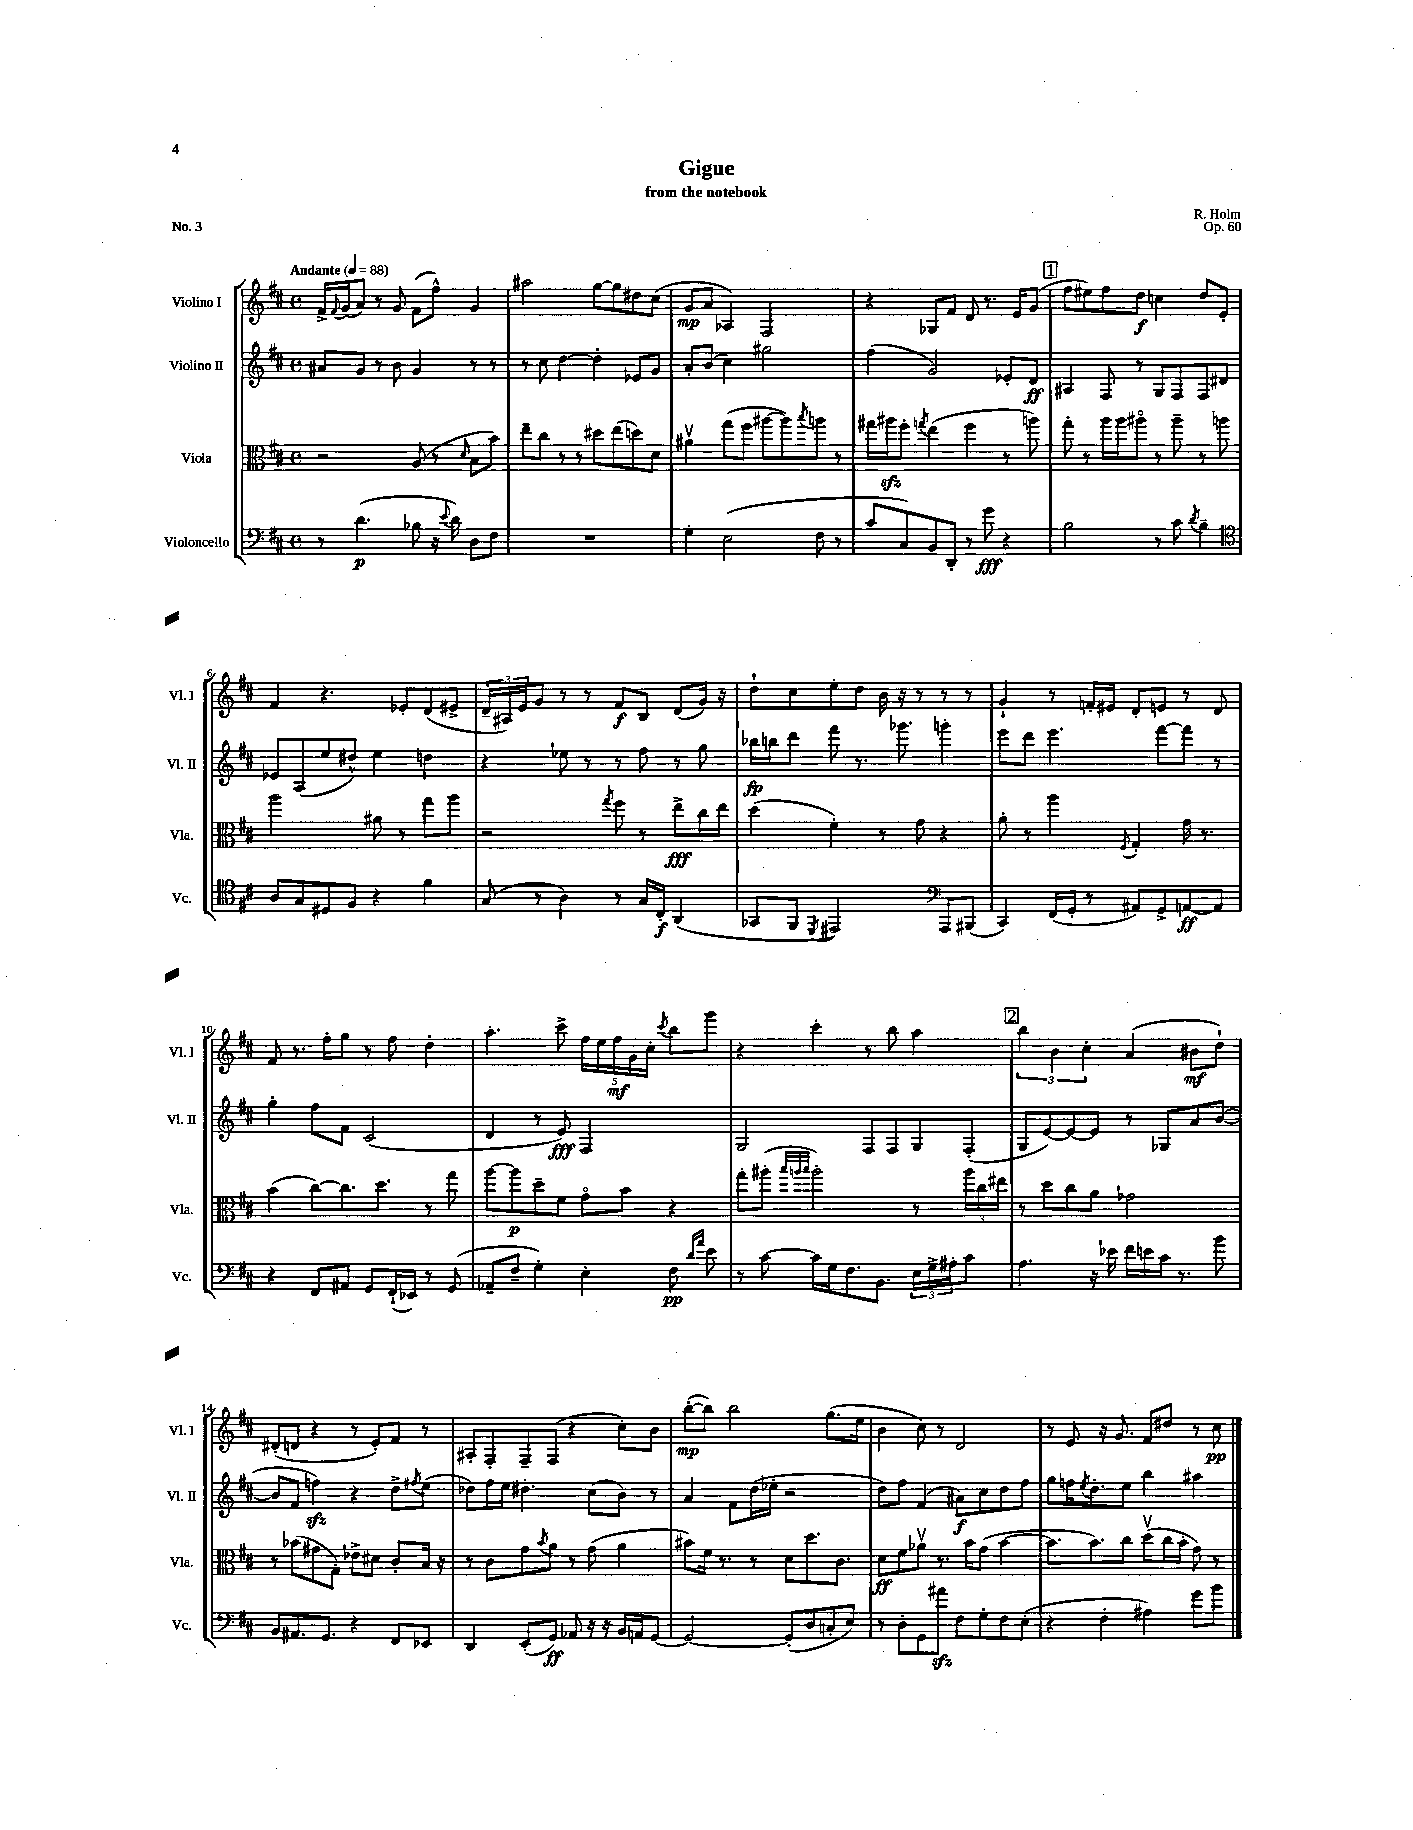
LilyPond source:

\header { title = "Gigue" composer = "R. Holm" subtitle = "from the notebook" opus = "Op. 60" piece = "No. 3" }
<<
\new StaffGroup <<
\new Staff = "s0" \with { instrumentName = "Violino I" shortInstrumentName = "Vl. I" } {
    \clef treble \key d \major \defaultTimeSignature \time 4/4 \tempo "Andante" 4 = 88
    fis'16-> \appoggiatura { fis'8 } g'16( a'8) r8 g'8 fis'8( fis''8-^) g'4 |
    ais''2 g''8~ g''8 dis''8 cis''8( |
    g'8\mp a'8 aes4) fis2 |
    r4 ges8 fis'8 d'8 r8. e'16 g'8( |
    \mark \markup { \box "1" } fis''8 eis''8) fis''8 d''8\f c''4 d''8 e'8-. |
    fis'4 r4. ees'8-. d'8( eis'8-> |
    \tuplet 3/2 { d'16-- ais16) e'16 } g'8 r8 r8 fis'8\f b8 d'8( g'16) r16 |
    d''8-! cis''8 e''8-. d''8 b'16 r16 r8 r8 r8 |
    g'4-! r8 f'16-. eis'16 d'8-. e'8 r8 d'8 |
    fis'8 r8. fis''16-. g''8 r8 fis''8 d''4-. |
    a''4.-. cis'''8-> \tuplet 5/4 { fis''16 e''16 fis''16\mf g'16 cis''16-. } \acciaccatura { cis'''8 } b''8 g'''8 |
    r4 cis'''4-. r8 b''8 a''4 |
    \mark \markup { \box "2" } \tuplet 3/2 { b''4 b'4 cis''4-. } a'4( bis'8\mf d''8-!) |
    dis'8-.( d'8 r4 r8 e'8-.) fis'8 r8 |
    ais8-. fis8-. fis8-- fis8( r4 cis''8-.) b'8 |
    b''8~-.\mp( b''8) b''2 g''8.( e''16 |
    b'4 cis''8) r8 d'2 |
    r8 e'8 r16 g'8. fis'8 dis''8 r8 cis''8\pp \bar "|." |
}
\new Staff = "s1" \with { instrumentName = "Violino II" shortInstrumentName = "Vl. II" } {
    \clef treble \key d \major \defaultTimeSignature \time 4/4
    ais'8 g'8 r8 b'8 g'4 r8 r8 |
    r8 cis''8 d''4~ d''4-. ees'8 g'8 |
    a'8-. b'8( cis''4) gis''2 |
    fis''4( g'2) ees'8-. d'8\ff |
    \mark \markup { \box "1" } ais4 fis8 r8 g8 fis8 fis8 dis'8 |
    ees'8 a8( e''8 dis''8-^) e''4 d''4 |
    r4 ees''8 r8 r8 fis''8 r8 g''8 |
    bes''16\fp b''16 d'''8 fis'''8 r8. ges'''8. g'''4-. |
    e'''8 d'''8 e'''4. fis'''8~ fis'''8 r8 |
    g''4-. fis''8 fis'8 cis'2( |
    d'4 r8 e'8\fff) fis2 |
    g2 fis8 fis8 g8 fis8-.( |
    \mark \markup { \box "2" } g8 e'8~) e'8~ e'8 r8 ges8 a'8 b'8~( |
    b'8 fis'8 f''4\sfz) r4 d''8-> \acciaccatura { fis''8 } e''8( |
    des''8) fis''16 e''16 dis''4.-. cis''8( b'8) r8 |
    a'4 fis'8 d''16( ees''16-. r2 |
    d''8) fis''8 fis'4( ais'8\f) cis''8 d''8 fis''8 |
    g''8 f''16 \acciaccatura { e''8 } d''8.-. e''8 b''4 ais''4 \bar "|." |
}
\new Staff = "s2" \with { instrumentName = "Viola" shortInstrumentName = "Vla." } {
    \clef alto \key d \major \defaultTimeSignature \time 4/4
    r2 a8( r8 \grace { d'16 } b8 b'8) |
    e''8-- cis''8 r8 r8 dis''8 e''8( d''8) d'8 |
    ais'4\upbow g''8( fis''8 ais''8~ ais''8) \acciaccatura { b''8 } a''8 r8 |
    gis''16 ais''16\sfz fis''8-. \acciaccatura { g''8 } e''4( fis''4 r8 a''8) |
    \mark \markup { \box "1" } g''8-. r8 a''16 a''16 ais''8\flageolet r8 ais''8-- r8 a''8 |
    a''2 ais'8 r8 g''8 a''8 |
    r2 \acciaccatura { g''8 } fis''8 r8 e''8->\fff cis''16 e''16 |
    d''4( fis'4-.) r8 g'8 r4 |
    a'8-. r8 a''4 \acciaccatura { fis8 } g4-. g'16 r8. |
    b'4( cis''8~) cis''8. d''8. r8 g''8 |
    a''8~ a''8\p d''8-- fis'8 g'8\flageolet b'8 r4 |
    g''8-. ais''8-.( \grace { b''32 a''32 b''32 } a''2-.) r8 \tuplet 3/2 { a''16 cis''16 eis''16 } |
    \mark \markup { \box "2" } r8 d''8 cis''8 a'8 ges'2 |
    r8 bes'8( gis'8 g8-.) ees'8-> dis'8 cis'8-. b16 r16 |
    r8 cis'8 g'8 \acciaccatura { b'8 } a'8 r8 g'8( a'4 |
    bis'8) fis'16 r8. r8 d'8 d''8. cis'8. |
    d'8\ff fis'8 aes'8\upbow r8. b'16 g'8( b'4~ |
    b'8. b'8.) cis''8 d''8\upbow( cis''16 b'16-. g'8) r8 \bar "|." |
}
\new Staff = "s3" \with { instrumentName = "Violoncello" shortInstrumentName = "Vc." } {
    \clef bass \key d \major \defaultTimeSignature \time 4/4
    r8 d'4.\p( bes8 r16 \appoggiatura { e'8 } d'16) d8 fis8 |
    R1 |
    g4-. e2( fis8 r8 |
    cis'8 cis8) b,8 d,8-. r8 g'8\fff r4 |
    \mark \markup { \box "1" } b2 r8 cis'8 \acciaccatura { d'8 } b4-- |
    \clef tenor a8 g8 dis8 fis8 r4 fis'4 |
    g8( r8 a4) r8 g16 cis16-.\f a,4( |
    ges,8 fis,8 \acciaccatura { d,8 } eis,2) \clef bass a,,8 bis,,8( |
    cis,4) fis,16( g,16-. r8 ais,8) g,8-> a,8~\ff a,8 |
    r4 fis,8 ais,8 g,8 fis,16-!( ees,16) r8 g,8( |
    aes,8-- fis8-- g4-.) e4-. fis8\pp \grace { d'16 a'16 } e'8 |
    r8 cis'8~ cis'16 g16 fis8. b,8. \tuplet 3/2 { e16 g16-> ais16-. } cis'8 |
    \mark \markup { \box "2" } a4. r16 ees'16 fis'16 e'16 cis'16 r8. b'8 |
    b,8 ais,8. g,8. r4 fis,8 ees,8 |
    d,4 e,8-.( g,8\ff) aes,8 r16 r16 b,16 a,16 g,8~ |
    g,2~ g,8-.( d8 c8-. e8) |
    r8 d8-. g,8 ais'8\sfz fis8 g8-. fis8 e8-.( |
    r4 fis4-. ais4) g'8 b'8 \bar "|." |
}
>>
>>
